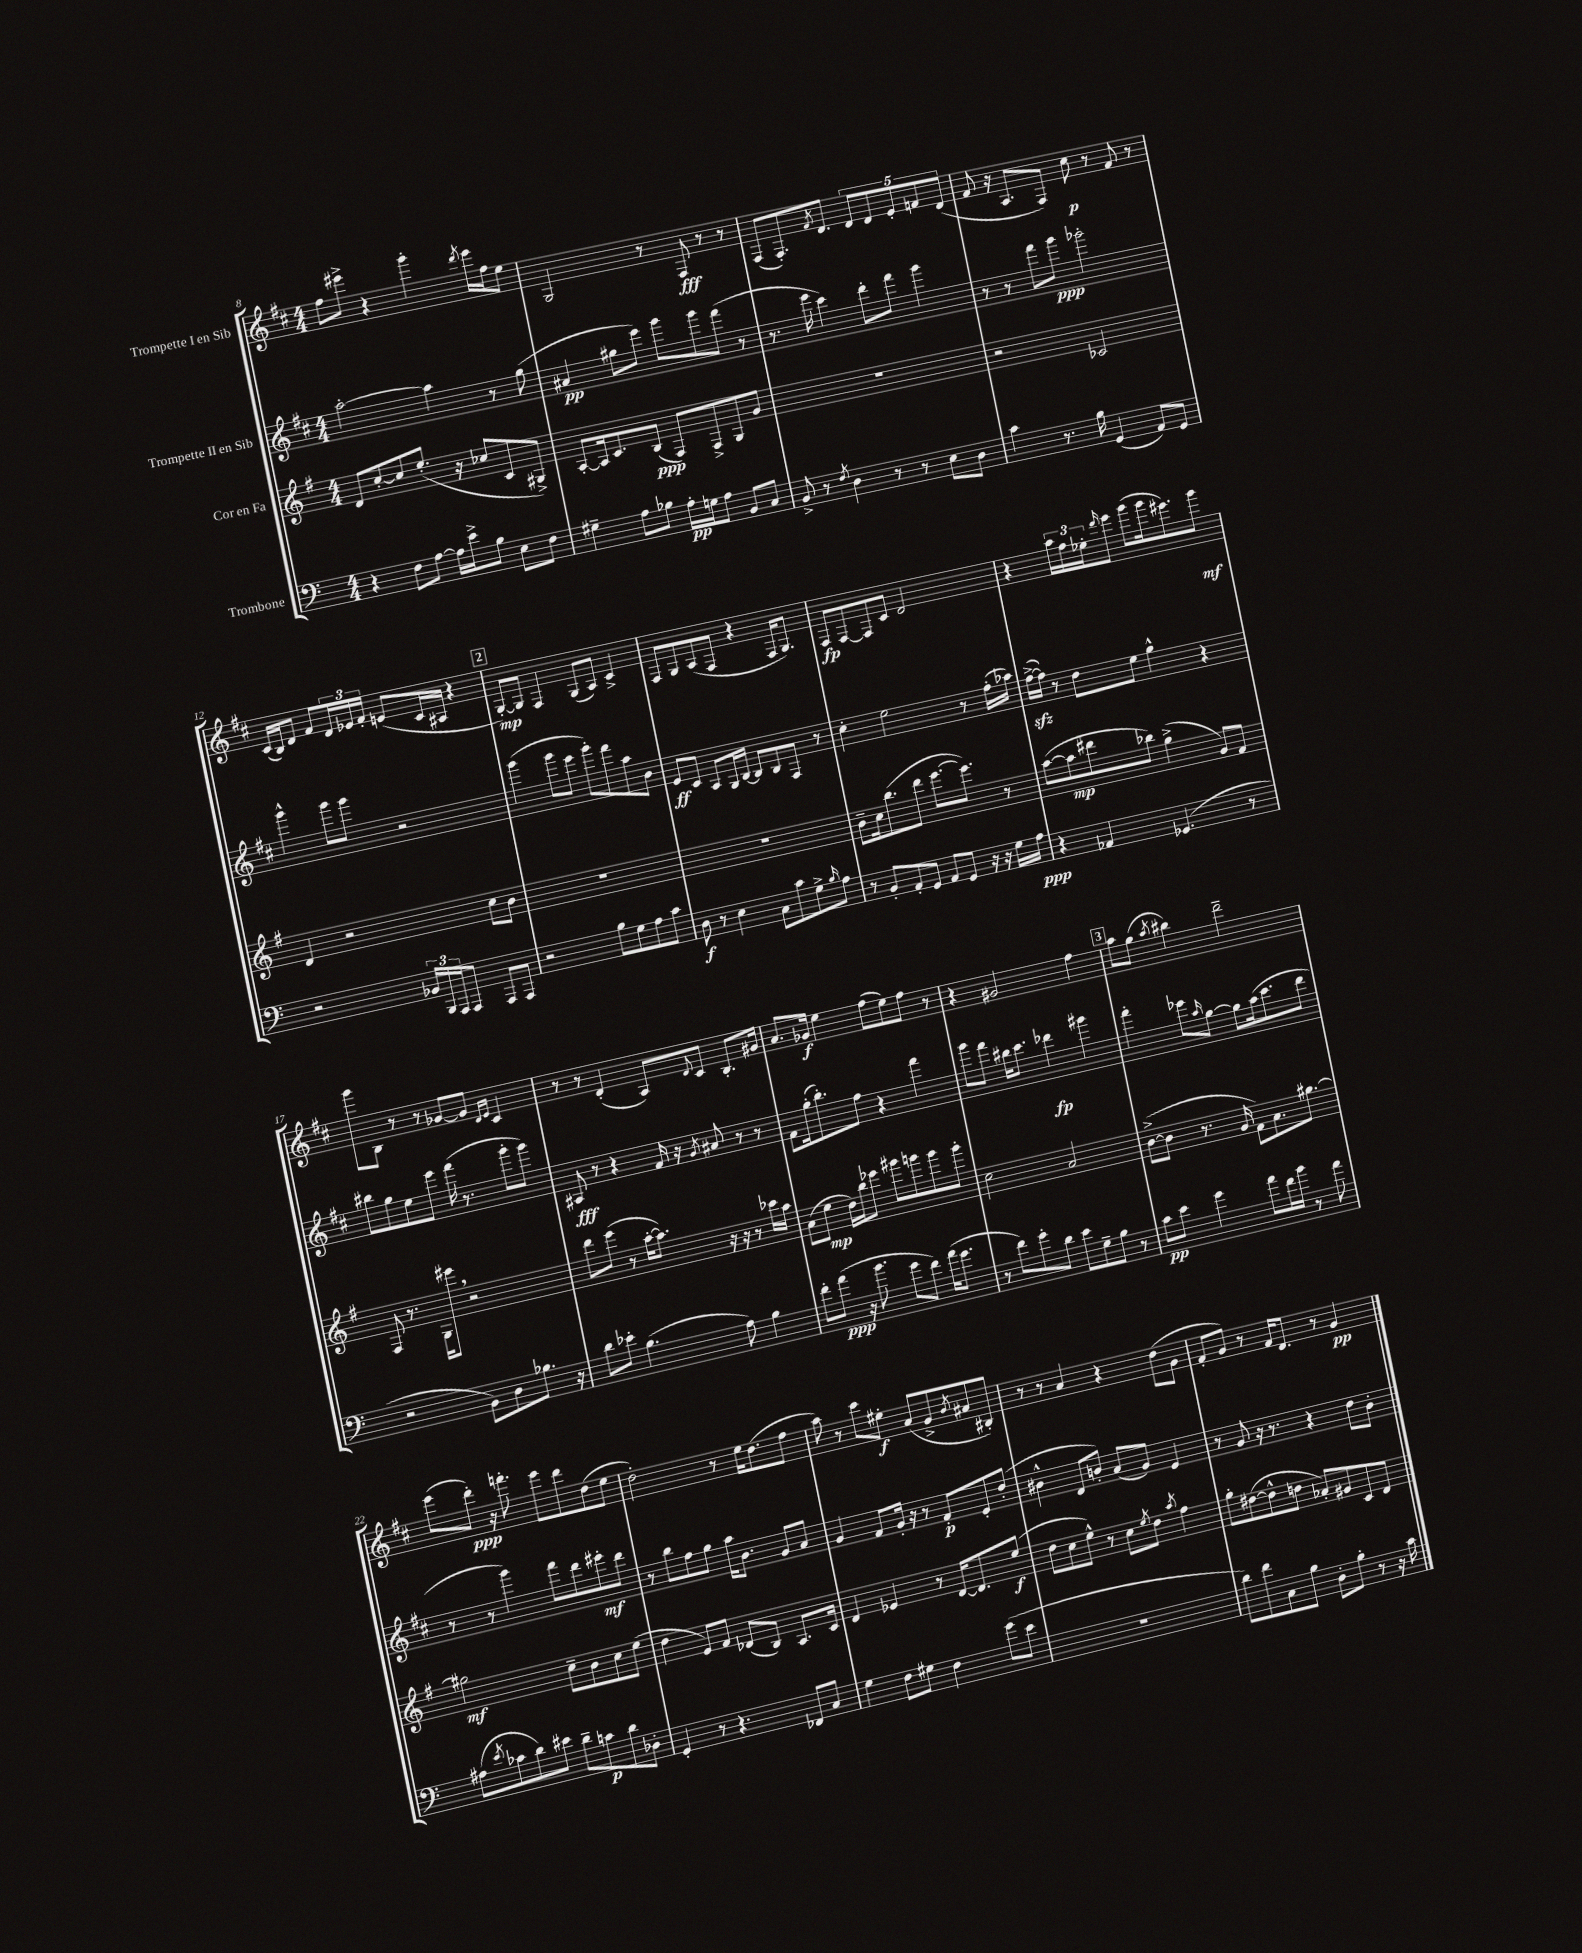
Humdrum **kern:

**kern	**dynam	**kern	**dynam	**kern	**dynam	**kern	**dynam
*part4	*part4	*part3	*part3	*part2	*part2	*part1	*part1
*staff4	*staff4	*staff3	*staff3	*staff2	*staff2	*staff1	*staff1
*I"Trombone	*	*I"Cor en Fa	*	*I"Trompette II en Sib	*	*I"Trompette I en Sib	*
*clefF4	*	*clefG2	*	*clefG2	*	*clefG2	*
*k[]	*	*k[f#]	*	*k[f#c#]	*	*k[f#c#]	*
*M4/4	*	*M4/4	*	*M4/4	*	*M4/4	*
=8	=8	=8	=8	=8	=8	=8	=8
4r	.	8d/L	.	[2aa'\	.	8ff#\L	.
.	.	[8cc'/	.	.	.	8eee#X^\J	.
8F\L	.	8cc/]	.	.	.	4r	.
[8A\J	.	(8.ee'/J	.	.	.	.	.
16A\LL]	.	.	.	4aa\]	.	4ggg'\	.
16e^\J	.	16r	.	.	.	.	.
8B\J	.	8cc-X/L	.	.	.	.	.
.	.	.	.	.	.	8qddd/	.
8E\L	.	8c/	.	8r	.	16eee#\LL	.
.	.	.	.	.	.	16ff#\J	.
8F\J	.	8G#X^/J)	.	(8gg\	.	8ee\J	.
=9	=9	=9	=9	=9	=9	=9	=9
4G#X~\	.	[8A'/L	.	4a#X/	pp	2G/	.
.	.	16A/k]	.	.	.	.	.
.	.	8.c/	.	.	.	.	.
8A\L	.	.	.	8gg#X\L	.	.	.
8B-X\J	.	(8B/J	ppp	8eee\J)	.	.	.
16A'\LL	pp	8F#/L)	.	8ggg\L	.	8r	.
16Gn\J	.	.	.	.	.	.	.
8A\J	.	8F#^/	.	8ggg\	.	8F#/	fff
8BB/L	.	8G/	.	(8fff#\J	.	8r	.
8C/J	.	8g/J	.	8r	.	8r	.
=10	=10	=10	=10	=10	=10	=10	=10
8BB^/	.	1r	.	8.r	.	(8F#/L	.
8r	.	.	.	.	.	8.F#'/)	.
.	.	.	.	16eee\	.	.	.
8qF/	.	.	.	.	.	.	.
4D\	.	.	.	4ccc#\)	.	.	.
.	.	.	.	.	.	8qf#/	.
.	.	.	.	.	.	8.d/J	.
8r	.	.	.	8ddd'\L	.	10d/L	.
.	.	.	.	.	.	10d/	.
8r	.	.	.	8fff#\J	.	.	.
.	.	.	.	.	.	10e'/	.
8E\L	.	.	.	4ggg\	.	.	.
.	.	.	.	.	.	10fn/	.
8D\J	.	.	.	.	.	.	.
.	.	.	.	.	.	(10d/J	.
=11	=11	=11	=11	=11	=11	=11	=11
4c\	.	2r	.	8r	.	8f#/	.
.	.	.	.	8r	.	16r	.
.	.	.	.	.	.	8.A/L	.
8.r	.	.	.	8fff#\L	.	.	.
.	.	.	.	8ggg\J	ppp	8F#/J)	.
16B\	.	.	.	.	.	.	.
(4GG/	.	2c-X/	.	2ggg-X'\	.	8cc#\	p
.	.	.	.	.	.	8r	.
8AA/L)	.	.	.	.	.	8f#/	.
8GG/J	.	.	.	.	.	8r	.
!!LO:LB:g=z
=12	=12	=12	=12	=12	=12	=12	=12
2r	.	4d/	.	4ggg^^\	.	(16c#/LL	.
.	.	.	.	.	.	16B/J)	.
.	.	.	.	.	.	8d/J	.
.	.	2r	.	8ggg\L	.	8f#/L	.
.	.	.	.	8ggg\J	.	24d/L	.
.	.	.	.	.	.	24e-X/	.
.	.	.	.	.	.	24f#'/JJ	.
24BB-X/LL	.	.	.	2r	.	(8en/L	.
24BBB/	.	.	.	.	.	.	.
24AAA/J	.	.	.	.	.	.	.
8AAA/J	.	.	.	.	.	16c#/L	.
.	.	.	.	.	.	16A#X/JJ	.
8AAA/L	.	8cc\L	.	.	.	4r	.
8AAA/J	.	8b\J	.	.	.	.	.
!!LO:REH:place=s1:t=2
=13	=13	=13	=13	=13	=13	=13	=13
2r	.	1r	.	(4ggg\	.	[8G'/L)	mp
.	.	.	.	.	.	8G/J]	.
.	.	.	.	8ggg\L	.	4F#/	.
.	.	.	.	8eee\J	.	.	.
8B\L	.	.	.	8ggg'\L)	.	(8G/L	.
8G\	.	.	.	8fff#\	.	8A/J)	.
8A\	.	.	.	8aa\	.	4c#^/	.
8c\J	.	.	.	8b\J	.	.	.
=14	=14	=14	=14	=14	=14	=14	=14
8D\	f	1r	.	8e/L	ff	8F#/L	.
8r	.	.	.	8c#/J	.	8G/	.
4E\	.	.	.	8A/L	.	(8A/	.
.	.	.	.	16G/L	.	8F#/J	.
.	.	.	.	[16B/JJ	.	.	.
8C\L	.	.	.	8B/L]	.	4r	.
8c\	.	.	.	8B/	.	.	.
8G^\	.	.	.	8F#/J	.	16F#/KL	.
.	.	.	.	.	.	8.G/J)	.
16qqB/	.	.	.	.	.	.	.
8A\J	.	.	.	8r	.	.	.
=15	=15	=15	=15	=15	=15	=15	=15
8r	.	8b~\L	.	4cc#'\	.	8F#/L	fp
8BB'/L	.	16cc\k	.	.	.	[8F#/	.
.	.	(8.bb\	.	.	.	.	.
8AA'/	.	.	.	2ee\	.	8F#/]	.
8GG/J	.	8ddd\J	.	.	.	8c#/J	.
8AA/L	.	[8.eee\L	.	.	.	2d/	.
8GG/J	.	.	.	.	.	.	.
.	.	8.eee\J])	.	.	.	.	.
16r	.	.	.	8r	.	.	.
16r	.	.	.	.	.	.	.
16G\LL	.	8r	.	(16ff#'\LL	.	.	.
16A\JJ	ppp	.	.	16aa-X\JJ)	.	.	.
=16	=16	=16	=16	=16	=16	=16	=16
4r	.	([8aa\L	.	([16ff#zz^\LL	.	4r	.
.	.	.	.	16ff#\JJ])	.	.	.
.	.	8aa\]	mp	8r	.	.	.
4AA-X/	.	8ddd#X\	.	8dd\L	.	24aa\LL	.
.	.	.	.	.	.	24ff#\	.
.	.	.	.	.	.	24ee-X'\J	.
.	.	.	.	.	.	16qqddd/	.
.	.	8bb-X\J)	.	8ee\J	.	8eee\J	.
(4.GG-X/	.	(4gg^\	.	4gg^^\	.	(8ggg\L	.
.	.	.	.	.	.	16ggg\k	.
.	.	.	.	.	.	8.eee#X\)	.
.	.	8g/L)	.	4r	.	.	.
8r	.	8f#/J	.	.	.	8ggg\J	mf
!!LO:LB:g=z
=17	=17	=17	=17	=17	=17	=17	=17
2r	.	8F#/	.	8bb#X\L	.	8ggg\L	.
.	.	8.r	.	8gg\	.	8B\J	.
.	.	.	.	8ee\	.	8r	.
.	.	16G\KL	.	.	.	.	.
.	.	8eee#X,\J	.	8eee\J	.	8r	.
8BB\L)	.	2r	.	(16fff#\	.	[8g-X/L	.
.	.	.	.	8.r	.	.	.
8D\	.	.	.	.	.	8g-/J]	.
.	.	.	.	.	.	16qqd/LL	.
.	.	.	.	.	.	16qqe/JJ	.
8.B-X\J	.	.	.	8ggg'\L	.	4c#/	.
.	.	.	.	8ggg\J)	.	.	.
16r	.	.	.	.	.	.	.
=18	=18	=18	=18	=18	=18	=18	=18
8d\L	.	8ddd\L	.	8A#X/	fff	8r	.
8e-X'\J	.	(8eee\J	.	8r	.	8r	.
(4.B\	.	8r	.	4r	.	(4d'/	.
.	.	[16aa'\KL	.	.	.	.	.
.	.	8.aa\J])	.	.	.	.	.
.	.	.	.	16f#/	.	8A/L)	.
.	.	.	.	16r	.	.	.
.	.	.	.	8qg/	.	8qqd/	.
8A\)	.	16r	.	8a#X/	.	8c#/J	.
.	.	16r	.	.	.	.	.
4B\	.	8r	.	8r	.	8.B'/L	.
.	.	16ccc-X\LL	.	8r	.	.	.
.	.	16aa\JJ	.	.	.	16g#X/Jk	.
=19	=19	=19	=19	=19	=19	=19	=19
8f'\L	.	(8a\L	.	8f#\L	.	8.a/L	.
(8a\J	ppp	8ee\J	mp	(16gg'\k	.	.	.
.	.	.	.	8.bb'\)	.	16g-X/Jk	f
16r	.	16dd\LL)	.	.	.	4ee\	.
8.b\	.	16bb\J	.	.	.	.	.
.	.	8eee-X\J	.	8ff#\J	.	.	.
8g\L	.	8ggg#X\L	.	4r	.	(8ff#\L	.
8f\J)	.	8gggn\	.	.	.	8ee\)	.
(16a\KL	.	8ggg\	.	4fff#\	.	8ff#\J	.
8.g\J	.	.	.	.	.	.	.
.	.	8ggg'\J	.	.	.	8r	.
=20	=20	=20	=20	=20	=20	=20	=20
8r	.	2cc\	.	8ggg\L	.	4r	.
8f\L)	.	.	.	8fff#\J	.	.	.
8g'\	.	.	.	16bb#X\KL	.	2g#X/	.
.	.	.	.	8.ccc#\J	.	.	.
8d\J	.	.	.	.	.	.	.
8e\L	.	2a/	.	4ddd-X\	fp	.	.
8G~\	.	.	.	.	.	.	.
8B\J	.	.	.	4ggg#X\	.	4ff#\	.
8r	.	.	.	.	.	.	.
!!LO:REH:place=s1:t=3
=21	=21	=21	=21	=21	=21	=21	=21
8c\L	pp	([8b^\L	.	4fff#'\	.	8aa\L	.
8e\J	.	8b\J]	.	.	.	(8gg\J	.
.	.	.	.	.	.	8qaa/	.
4g\	.	8.r	.	8eee-X\L	.	4bb#X\)	.
.	.	.	.	16qqaa/	.	.	.
.	.	.	.	[8gg\J	.	.	.
.	.	16g/	.	.	.	.	.
8a\L	.	8f#\L)	.	8gg\L]	.	2ddd~\	.
16f\L	.	8.a\	.	(16aa\k	.	.	.
16b\JJ	.	.	.	8.ccc#\	.	.	.
8r	.	.	.	.	.	.	.
.	.	[8.gg#X\J	.	.	.	.	.
8a\	.	.	.	8ddd\J	.	.	.
!!LO:LB:g=z
=22	=22	=22	=22	=22	=22	=22	=22
(8A#X\L	.	2gg#X\]	mf	8r	.	(8eee\L	.
8qe/	.	.	.	.	.	.	.
8c-X\	.	.	.	8r	.	8ddd'\J)	ppp
8d\)	.	.	.	4ggg\)	.	16r	.
.	.	.	.	.	.	8.fffn'\	.
8e#X\J	.	.	.	.	.	.	.
8d~\L	.	8cc~\L	.	8fff#\L	.	8eee\L	.
8cn\	p	8b\	.	8ddd\	.	8ddd\	.
8d\	.	8cc\	.	8eee#X'\	mf	(8dd\	.
8D-X'\J	.	(8ee\J	.	8ddd\J	.	8ee\J	.
=23	=23	=23	=23	=23	=23	=23	=23
4GG'/	.	4dd\	.	8r	.	2dd'\)	.
.	.	.	.	8bb\L	.	.	.
8r	.	8e/L)	.	8ff#\	.	.	.
4.r	.	8f#/J	.	8gg\J	.	.	.
.	.	(8d-X/L	.	16aa\KL	.	8r	.
.	.	.	.	8.b\J	.	.	.
.	.	8B/J)	.	.	.	16ee\KL	.
.	.	.	.	.	.	(8.dd\	.
8FF-X/L	.	8.A/L	.	8g/L	.	.	.
8C/J	.	.	.	8a/J	.	8ff#\J	.
.	.	16c/Jk	.	.	.	.	.
=24	=24	=24	=24	=24	=24	=24	=24
4G\	.	4d/	.	4g/	.	8aa\)	.
.	.	.	.	.	.	8r	.
8F\L	.	4e-X/	.	8f#/L	.	8ccc#\L	.
8G#X\J	.	.	.	16g'/Jk	.	8ee#X'\J	f
.	.	.	.	16r	.	.	.
4F\	.	8r	.	8r	.	(8a/L	.
.	.	[16d/KL	.	8f#'/L	p	8g^/	.
.	.	8.d/]	.	.	.	.	.
.	.	.	.	.	.	8qb/	.
(8g\L	.	.	.	8e'/	.	8a#X/	.
8e\J	.	(8ee/J	f	(8dd'/J	.	8B#X'/J)	.
=25	=25	=25	=25	=25	=25	=25	=25
1r	.	8dd\L	.	4b#X^^\	.	8r	.
.	.	8cc\	.	.	.	8r	.
.	.	8ee^^\J)	.	8d/L	.	4a/	.
.	.	8r	.	8bn'/J)	.	.	.
.	.	8cc\L	.	(8a/L	.	4r	.
.	.	8qee/	.	.	.	.	.
.	.	8dd\J	.	8g/J)	.	.	.
.	.	8qaa/	.	.	.	.	.
.	.	4ff#\	.	4e/	.	(8dd\L	.
.	.	.	.	.	.	8g\J	.
=26	=26	=26	=26	=26	=26	=26	=26
8d\L)	.	8gg'\L	.	8r	.	8f#'/L	.
8f\	.	([8dd#X\	.	8g/	.	8g/J)	.
8C\	.	8dd#^^\]	.	16r	.	8r	.
.	.	.	.	8.r	.	.	.
8B\J	.	8ddn\J	.	.	.	16f#/KL	.
.	.	.	.	.	.	8.d/J	.
8D'\L	.	8a-X'/L)	.	4r	.	.	.
8B'\J	.	8g#X/	.	.	.	8r	.
8r	.	8c/	.	8dd\L	.	4g/	pp
16r	.	8d/J	.	8b'\J	.	.	.
16c\	.	.	.	.	.	.	.
==	==	==	==	==	==	==	==
*-	*-	*-	*-	*-	*-	*-	*-
